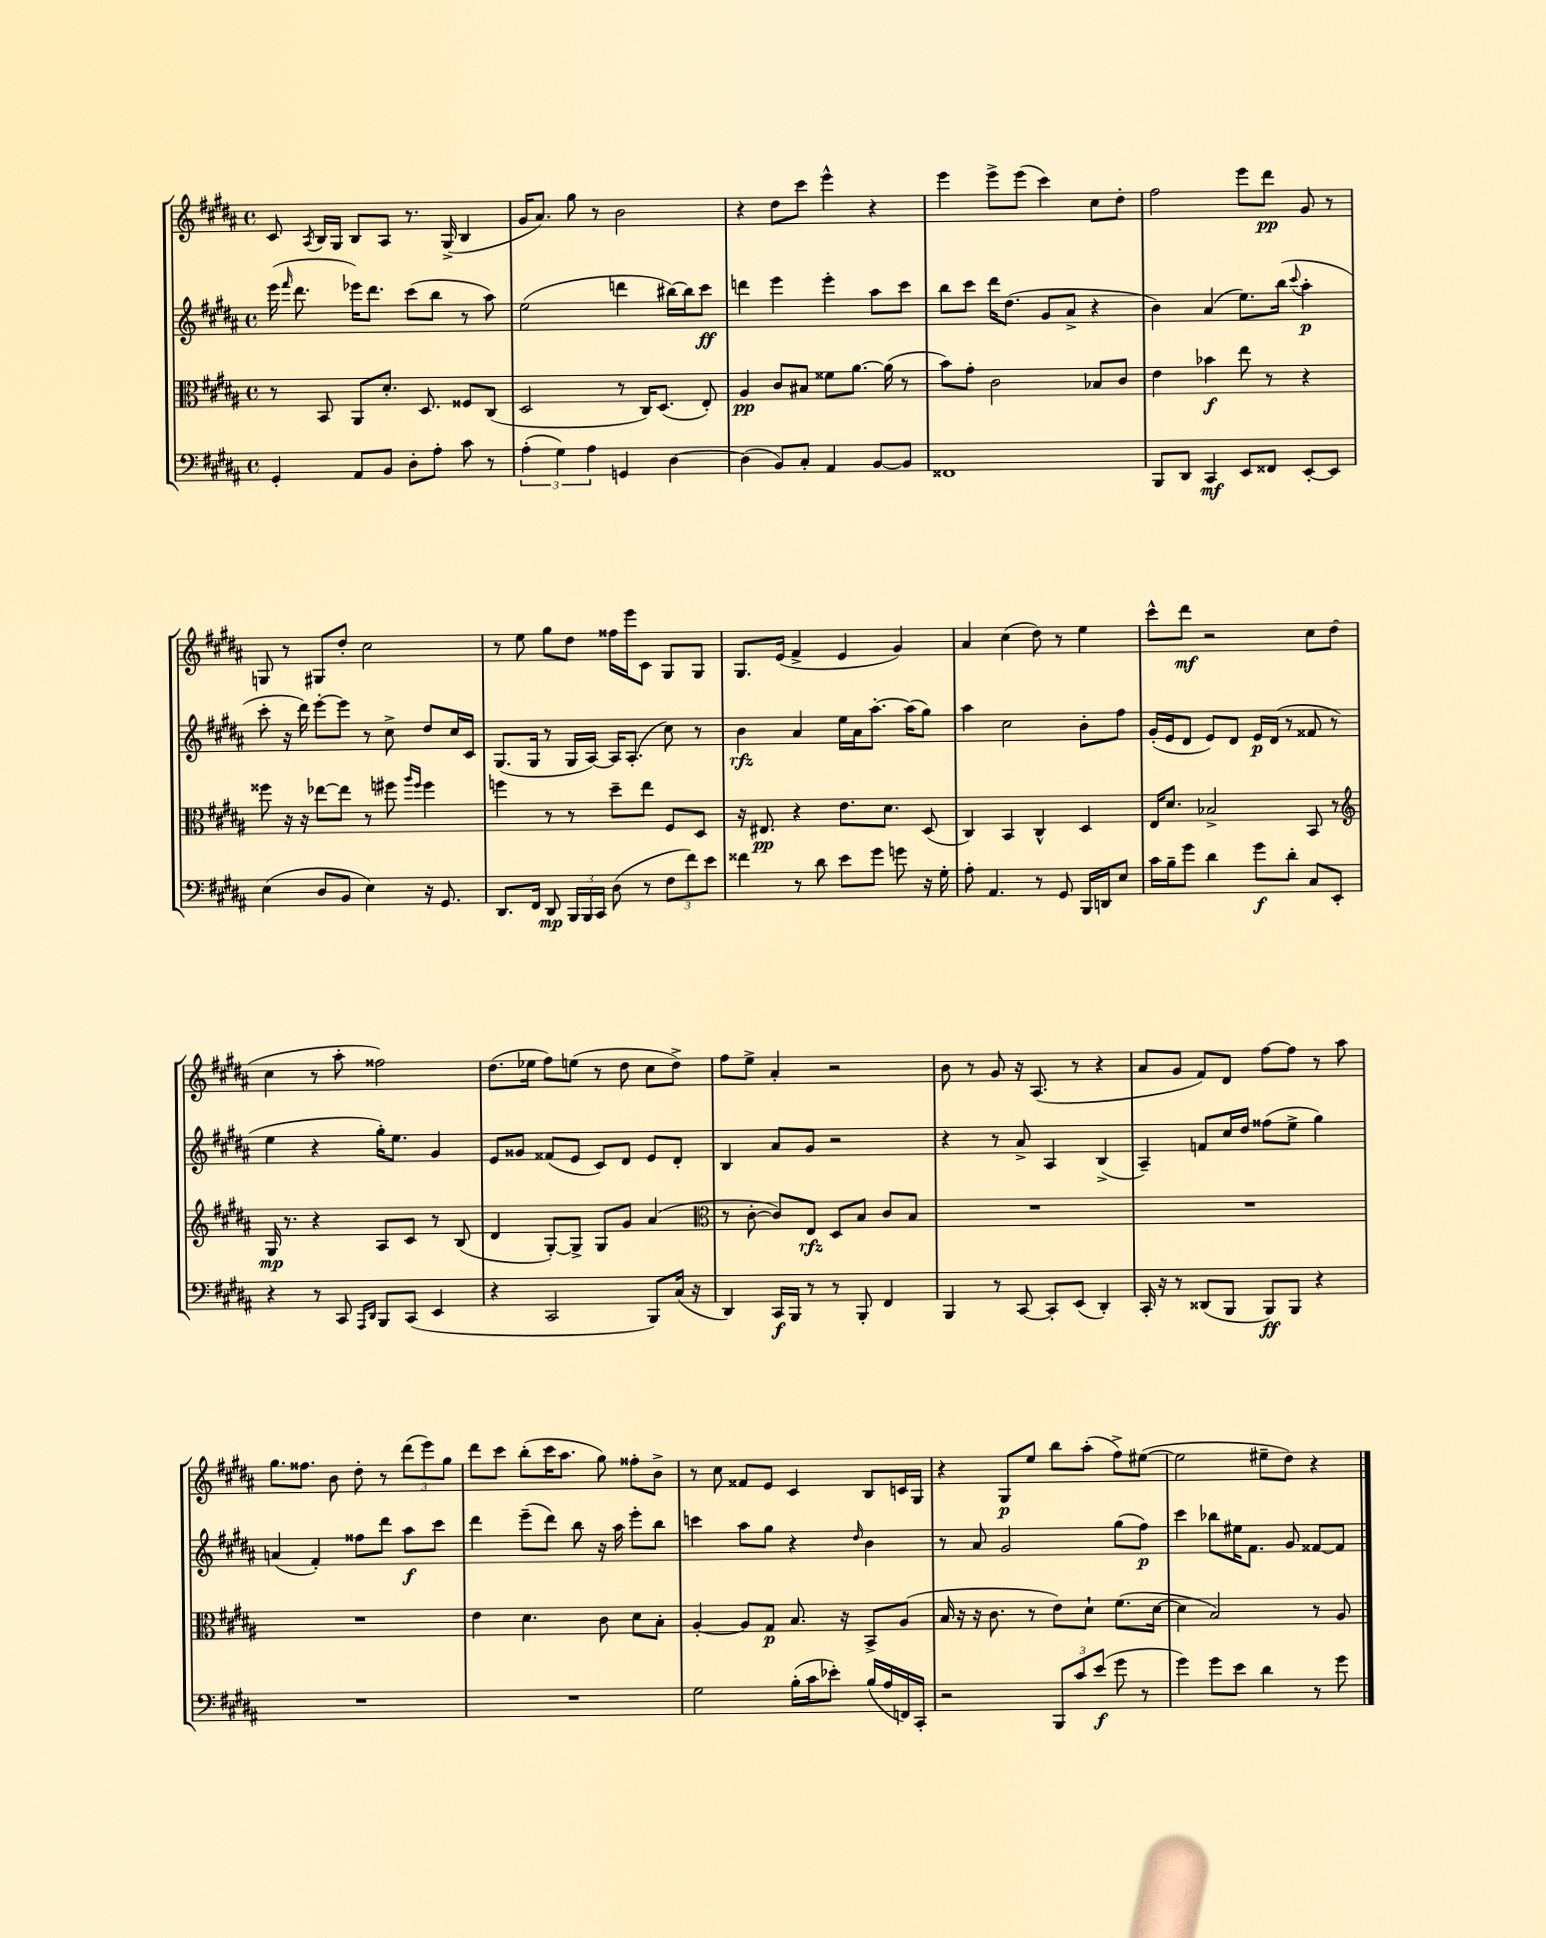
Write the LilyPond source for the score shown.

<<
\new StaffGroup <<
\new Staff = "s0" {
    \clef treble \key b \major \defaultTimeSignature \time 4/4
    \autoBeamOff cis'8 \acciaccatura { ais8 } b16[ gis16] b8[ ais8] r8. gis16->( b4 |
    gis'16[ ais'8.]) gis''8 r8 b'2 |
    r4 dis''8[ cis'''8] e'''4-^ r4 |
    e'''4 e'''8[-> e'''8]( cis'''4) cis''8[ dis''8]-. |
    fis''2 e'''8[ dis'''8]\pp gis'8 r8 |
    g8 r8 gis8[ dis''8]-. cis''2 |
    r8 e''8 gis''8[ dis''8] fisis''16[ e'''16 cis'8] gis8[ gis8] |
    gis8.[ e'16]( fis'4-> e'4 gis'4) |
    ais'4 cis''4( dis''8) r8 e''4 |
    cis'''8[-^ dis'''8]\mf r2 cis''8[ dis''8]( |
    cis''4 r8 ais''8-. fisis''2) |
    dis''8.[( ees''16] fis''8[) e''8]( r8 dis''8 cis''8[ dis''8]->) |
    fis''8[ e''8]-> ais'4-. r2 |
    b'8 r8 gis'8 r16 ais8.( r8 r4 |
    ais'8[ gis'8] fis'8[) dis'8] fis''8[~ fis''8] r8 ais''8 |
    gis''8.[ fisis''8.] b'8 dis''8-. r8 \tuplet 3/2 { dis'''8[( e'''8) gis''8] } |
    dis'''8[ cis'''8] b''8[-.( cis'''16 ais''8.] gis''8) fisis''8[-. b'8]-> |
    r8 cis''8 fisis'8[ e'8] cis'4 b8[ c'16 gis16] |
    r4 gis8[\p e''8] b''8[ ais''8]-.( fis''8[->) eis''8]~( |
    eis''2 eis''8[-- dis''8]) r4 \bar "|." |
}
\new Staff = "s1" {
    \clef treble \key b \major \defaultTimeSignature \time 4/4
    \autoBeamOff e'''16( \grace { fis'''16 } dis'''8. ees'''16[) dis'''8.] cis'''8[( b''8] r8 ais''8) |
    e''2( d'''4 bis''16[~) bis''16 cis'''8]\ff |
    d'''4 e'''4 e'''4-. ais''8[ cis'''8] |
    b''8[ cis'''8] dis'''16[ dis''8.]( gis'8[ ais'8]-> r4 |
    b'4) ais'4( e''8.[) b''16]( \appoggiatura { cis'''8 } ais''4-.\p |
    cis'''8-. r16 dis'''16) e'''8[~-. e'''8] r8 cis''8-> dis''8[ cis''16 cis'16] |
    gis8.[( gis16] r8 gis16[ ais16]~) ais16[ ais8.]-.( cis''8) r8 |
    b'4\rfz ais'4 e''16[ ais'16 ais''8.]~-. ais''16[( gis''8]) |
    ais''4 cis''2 b'8[-. fis''8] |
    gis'16[-.( e'16 dis'8] e'8[) dis'8] e'16[\p dis'16]( r8 fisis'8 r8 |
    e''4 r4 gis''16[-.) e''8.] gis'4 |
    e'8[ gisis'8] fisis'8[( e'8] cis'8[) dis'8] e'8[ dis'8]-. |
    b4 ais'8[ gis'8] r2 |
    r4 r8 ais'8-> ais4 b4->( |
    ais4--) f'8[ cis''16 dis''16] fisis''8[( e''8]-> gis''4) |
    a'4( fis'4-.) fisis''8[ dis'''8] ais''8[\f cis'''8] |
    dis'''4 e'''8[--( dis'''8]) b''8 r16 ais''16 e'''8[-. b''8] |
    c'''4 ais''8[ gis''8] r4 \grace { dis''16 } b'4 |
    r8 ais'8 gis'2 gis''8[( fis''8]\p) |
    cis'''4 bes''8[ eis''16 fis'8.] gis'8 fisis'8[~ fisis'8] \bar "|." |
}
\new Staff = "s2" {
    \clef alto \key b \major \defaultTimeSignature \time 4/4
    \autoBeamOff r8 b,8 ais,8[ dis'8.]-. dis8. fisis8[ cis8]( |
    dis2 r8 cis16[) dis8.]( e8-.) |
    ais4\pp cis'8[ bis8] fisis'8[ ais'8.]~ ais'16( r8 |
    b'8[) gis'8]-. cis'2 bes8[ cis'8] |
    e'4 bes'4\f e''8 r8 r4 |
    fisis''8 r16 r16 ees''8[~ ees''8] r8 fis''8 \grace { ais''16[ fis''16] } fis''4 |
    f''4 r8 r8 dis''8[-- e''8] fis8[ dis8] |
    r16 eis8.\pp r4 e'8.[ dis'8.] dis8( |
    cis4) b,4 cis4-^ dis4 |
    e16[ dis'8.] bes2-> b,8 r8 |
    \clef treble gis16\mp r8. r4 ais8[ cis'8] r8 b8( |
    dis'4 gis8[~-.) gis8]-> gis8[ gis'8] ais'4( |
    \clef alto r8 cis'8~-. cis'8[) e8]\rfz dis8[ b8] cis'8[ b8] |
    R1 |
    R1 |
    R1 |
    e'4 dis'4. cis'8 dis'8[ b8]-. |
    ais4~-. ais8[ gis8]\p b8. r16 b,8[-> ais8]( |
    b16 r16 r16 cis'8. r8 e'8[) dis'8]-! fis'8.[( dis'16]~ |
    dis'4 b2) r8 ais8 \bar "|." |
}
\new Staff = "s3" {
    \clef bass \key b \major \defaultTimeSignature \time 4/4
    \autoBeamOff gis,4-. ais,8[ b,8] dis8[-. ais8]-. cis'8 r8 |
    \tuplet 3/2 { ais4-.( gis4) ais4 } g,4 dis4~ |
    dis4( b,8[) cis8]-. ais,4 b,8[~ b,8] |
    fisis,1 |
    b,,8[ dis,8] cis,4\mf e,8[ fisis,8] e,8[~-. e,8] |
    e4( dis8[ b,8] e4) r16 gis,8. |
    dis,8.[ fis,16] dis,8\mp \tuplet 3/2 { b,,16[ b,,16 cis,16] } dis8( r8 \tuplet 3/2 { fis8[ fis'8) e'8] } |
    fisis'4 r8 dis'8 e'8[ gis'8] g'8 r16 gis16-. |
    ais8-. ais,4. r8 gis,8 b,,16[ d,16 e8] |
    cis'16[ b16-- gis'8] dis'4 gis'8[\f dis'8]-. cis8[ e,8]-. |
    r4 r8 cis,8 \grace { ais,,16[ dis,16] } b,,8[ cis,8]( e,4 |
    r4 cis,2 b,,8[) cis16]( r16 |
    dis,4) cis,16[\f b,,16] r8 r8 b,,8-. fis,4 |
    b,,4 r8 cis,8~ cis,8[-. e,8]( dis,4-.) |
    cis,16-. r16 r8 disis,8[( b,,8] b,,8[\ff) b,,8] r4 |
    R1 |
    R1 |
    gis2 b16[-.( cis'16 ees'8]-.) b16[( ais16 f,16) cis,16]-. |
    r2 \tuplet 3/2 { b,,8[ cis'8 e'8]\f( } gis'8 r8 |
    gis'4) gis'8[ e'8] dis'4 r8 gis'8 \bar "|." |
}
>>
>>
\layout { \context { \Score \remove "Bar_number_engraver" } }
